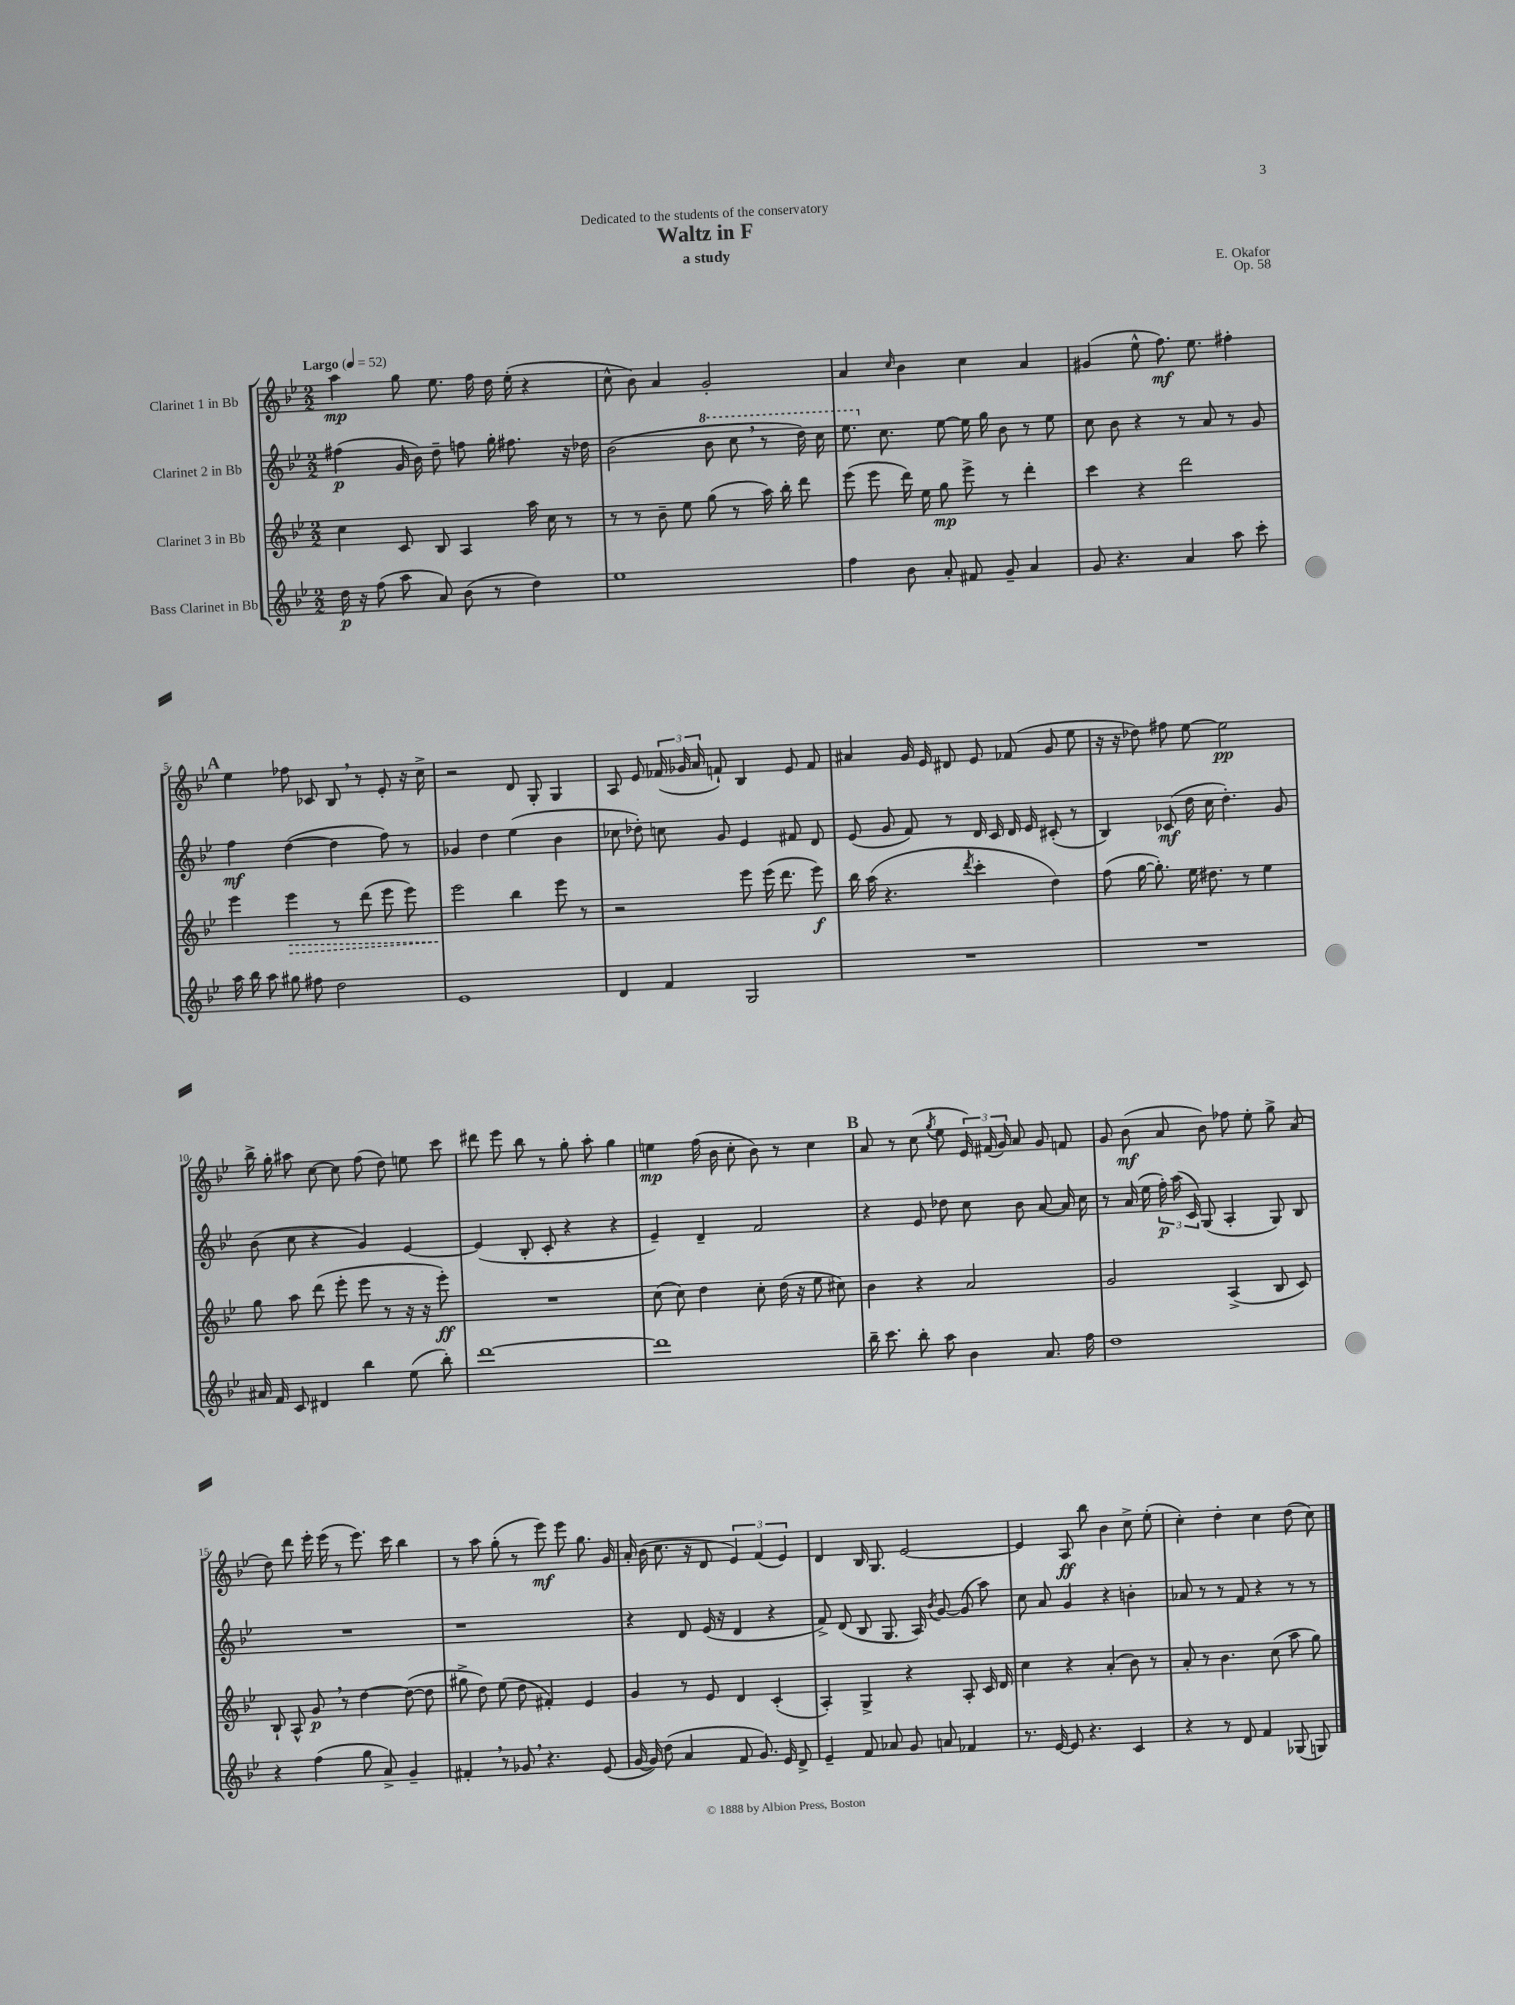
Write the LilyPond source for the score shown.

\header { title = "Waltz in F" composer = "E. Okafor" subtitle = "a study" dedication = "Dedicated to the students of the conservatory" opus = "Op. 58" }
<<
\new StaffGroup <<
\new Staff = "s0" \with { instrumentName = "Clarinet 1 in Bb" } {
    \clef treble \key bes \major \numericTimeSignature \time 2/2 \tempo "Largo" 4 = 52
    \autoBeamOff a''4\mp g''8 ees''8. f''16 d''16 ees''16-.( r4 |
    c''8-^ bes'8) a'4 g'2-. |
    a'4 \grace { c''16 } bes'4 c''4 a'4 |
    gis'4( ees''8-^ f''8.\mf) ees''8. fis''4-. |
    \mark \markup { \bold "A" } ees''4 fes''8 ces'8 bes8 \breathe r8 ees'8-. r16 c''16-> |
    r2 d'8 g8-. g4 |
    a8 ees'8 \tuplet 3/2 { fes'16( ges'16 a'16 } f'8-!) bes4 ees'8 f'8 |
    ais'4 g'16 ees'16 dis'8 ees'8 fes'8( g'8 ees''8 |
    r16 r16 des''8) fis''8 ees''8~ ees''2\pp |
    bes''16-> g''16-. ais''8 c''8~ c''8 f''8( d''8) e''8 c'''8 |
    dis'''8 ees'''8 bes''8 r8 g''8-. a''8-. g''4 |
    e''4\mp f''16( bes'16 c''8-. bes'8) r8 c''4 |
    \mark \markup { \bold "B" } a'8 r8 c''8( \acciaccatura { g''8 } ees''8 \tuplet 3/2 { ees'16) fis'16( g'16) } a'8 g'8 f'8 |
    g'8 bes'8\mf( a'8 bes'8) fes''8 ees''8-. g''8-> a'8( |
    d''8) d'''8 ees'''16-. ees'''16( r8 ees'''8.) c'''16 bes''4 |
    r8 a''8 g''8-.( r8 ees'''8\mf) ees'''8 g''8. g'16 |
    a'16-. bes'16( c''8. r16 d'8 \tuplet 3/2 { ees'4) f'4( ees'4) } |
    d'4 bes16 g8. ees'2~ |
    ees'4 a8\ff bes''8 bes'4 c''8-> ees''8-.( |
    c''4-.) d''4-. c''4 d''8( c''8) \bar "|." |
}
\new Staff = "s1" \with { instrumentName = "Clarinet 2 in Bb" } {
    \clef treble \key bes \major \numericTimeSignature \time 2/2
    \autoBeamOff fis''4\p( g'16 bes'16) d''8-- f''8 g''16-. fis''8. r16 des''16 |
    bes'2( \ottava #1 bes''8 c'''8 \breathe r8 d'''16) c'''16 |
    ees'''8. \ottava #0 c''8. ees''8~ ees''16 g''16 bes'8 r8 ees''8 |
    c''8 bes'8 r4 r8 a'8 r8 g'8 |
    \mark \markup { \bold "A" } f''4\mf d''4~( d''4 f''8) r8 |
    ges'4 d''4 ees''4( bes'4 |
    ces''8 des''8-.) c''8 g'8 ees'4 fis'8 d'8 |
    ees'8( g'8 f'8) r8 d'16 c'16 d'16 ees'16 cis'8-.( r8 |
    bes4) ces'8\mf( d''16 c''16 d''4.-.) g'8 |
    bes'8( c''8 r4 g'4) ees'4~ |
    ees'4( bes8-. c'8-. r4 r4 |
    ees'4--) d'4-- f'2 |
    \mark \markup { \bold "B" } r4 ees'8 des''8 c''8 bes'8 a'8~ a'16 c''16 |
    r8 a'16( ees''16 \tuplet 3/2 { f''16-.\p) a''16( c'16) } g8( a4-. g8) bes8 |
    R1 |
    r1 |
    r4 d'8 ees'16( r16 d'4 r4 |
    f'8->) d'8( bes8 g8. a16) \acciaccatura { bes'8 } g'8~ g'8( a''8) |
    c''8 a'8 g'4 r4 b'4-. |
    aes'8 r8 r8 f'8 r4 r8 r8 \bar "|." |
}
\new Staff = "s2" \with { instrumentName = "Clarinet 3 in Bb" } {
    \clef treble \key bes \major \numericTimeSignature \time 2/2
    \autoBeamOff c''4 c'8 bes8 a4 a''16 c''16 r8 |
    r8 r8 bes'8-- ees''8 g''8( r8 a''16) bes''16-. d'''8 |
    ees'''8( ees'''8 d'''16) ees''16 g''8\mp ees'''8-> r8 d'''4-. |
    c'''4 r4 d'''2 |
    \mark \markup { \bold "A" } ees'''4 \once \override Hairpin.style = #'dashed-line ees'''4\> r8 d'''8( ees'''8 ees'''8) |
    ees'''2\! bes''4 ees'''8 r8 |
    r2 ees'''8 ees'''16( d'''8. ees'''8\f) |
    bes''16 a''16( r4. \acciaccatura { d'''8 } c'''4-. d''4) |
    f''8( g''16~ g''8.-.) ees''16 dis''8. r8 ees''4 |
    g''8 a''8 d'''8( ees'''8-. ees'''8 r8 r16 r16 ees'''8-.\ff) |
    R1 |
    c''8( c''8) d''4 c''8-. d''16( r16 ees''8 cis''8) |
    \mark \markup { \bold "B" } bes'4 r4 a'2 |
    g'2 a4->( bes8 c'8) |
    bes8-! a8-^ g'8\p \breathe r8 d''4~ d''8~( d''8 |
    gis''8-> d''8) ees''8( d''8 fis'4-.) ees'4 |
    g'4 r8 ees'8 d'4 c'4-.( |
    a4-.) g4-> r4 a8-. c'16 d'16 |
    c''4 r4 a'4-.( bes'8) r8 |
    a'8-. r8 bes'4. c''8( a''8 g''8) \bar "|." |
}
\new Staff = "s3" \with { instrumentName = "Bass Clarinet in Bb" } {
    \clef treble \key bes \major \numericTimeSignature \time 2/2
    \autoBeamOff d''16\p r16 f''8( a''8 a'8) bes'8( r8 d''4) |
    ees''1 |
    f''4 bes'8 a'8-. fis'8 g'8-- a'4 |
    g'8 r4. a'4 a''8 c'''8-. |
    \mark \markup { \bold "A" } a''16 bes''16 a''8 gis''8 fis''8 d''2 |
    ees'1 |
    d'4 f'4 g2 |
    R1 |
    R1 |
    ais'16 f'16 c'8 dis'4 bes''4 ees''8( bes''8-.) |
    d'''1~ |
    d'''1 |
    \mark \markup { \bold "B" } bes''16-- c'''8. bes''8-. a''8 bes'4 a'8. f''16 |
    d''1 |
    r4 f''4( g''8 a'8->) g'4-- |
    fis'4-. \breathe r8 ges'8 \breathe r4. ees'8( |
    g'16~ g'16) d''8( a'4 f'8 g'8.) ees'16 d'8-> |
    ees'4-- f'8 aes'8 g'8 a'8 fes'4 |
    r8. ees'16~ ees'8 r4. c'4 |
    r4 r8 d'8 f'4 ges8( g8) \bar "|." |
}
>>
>>
